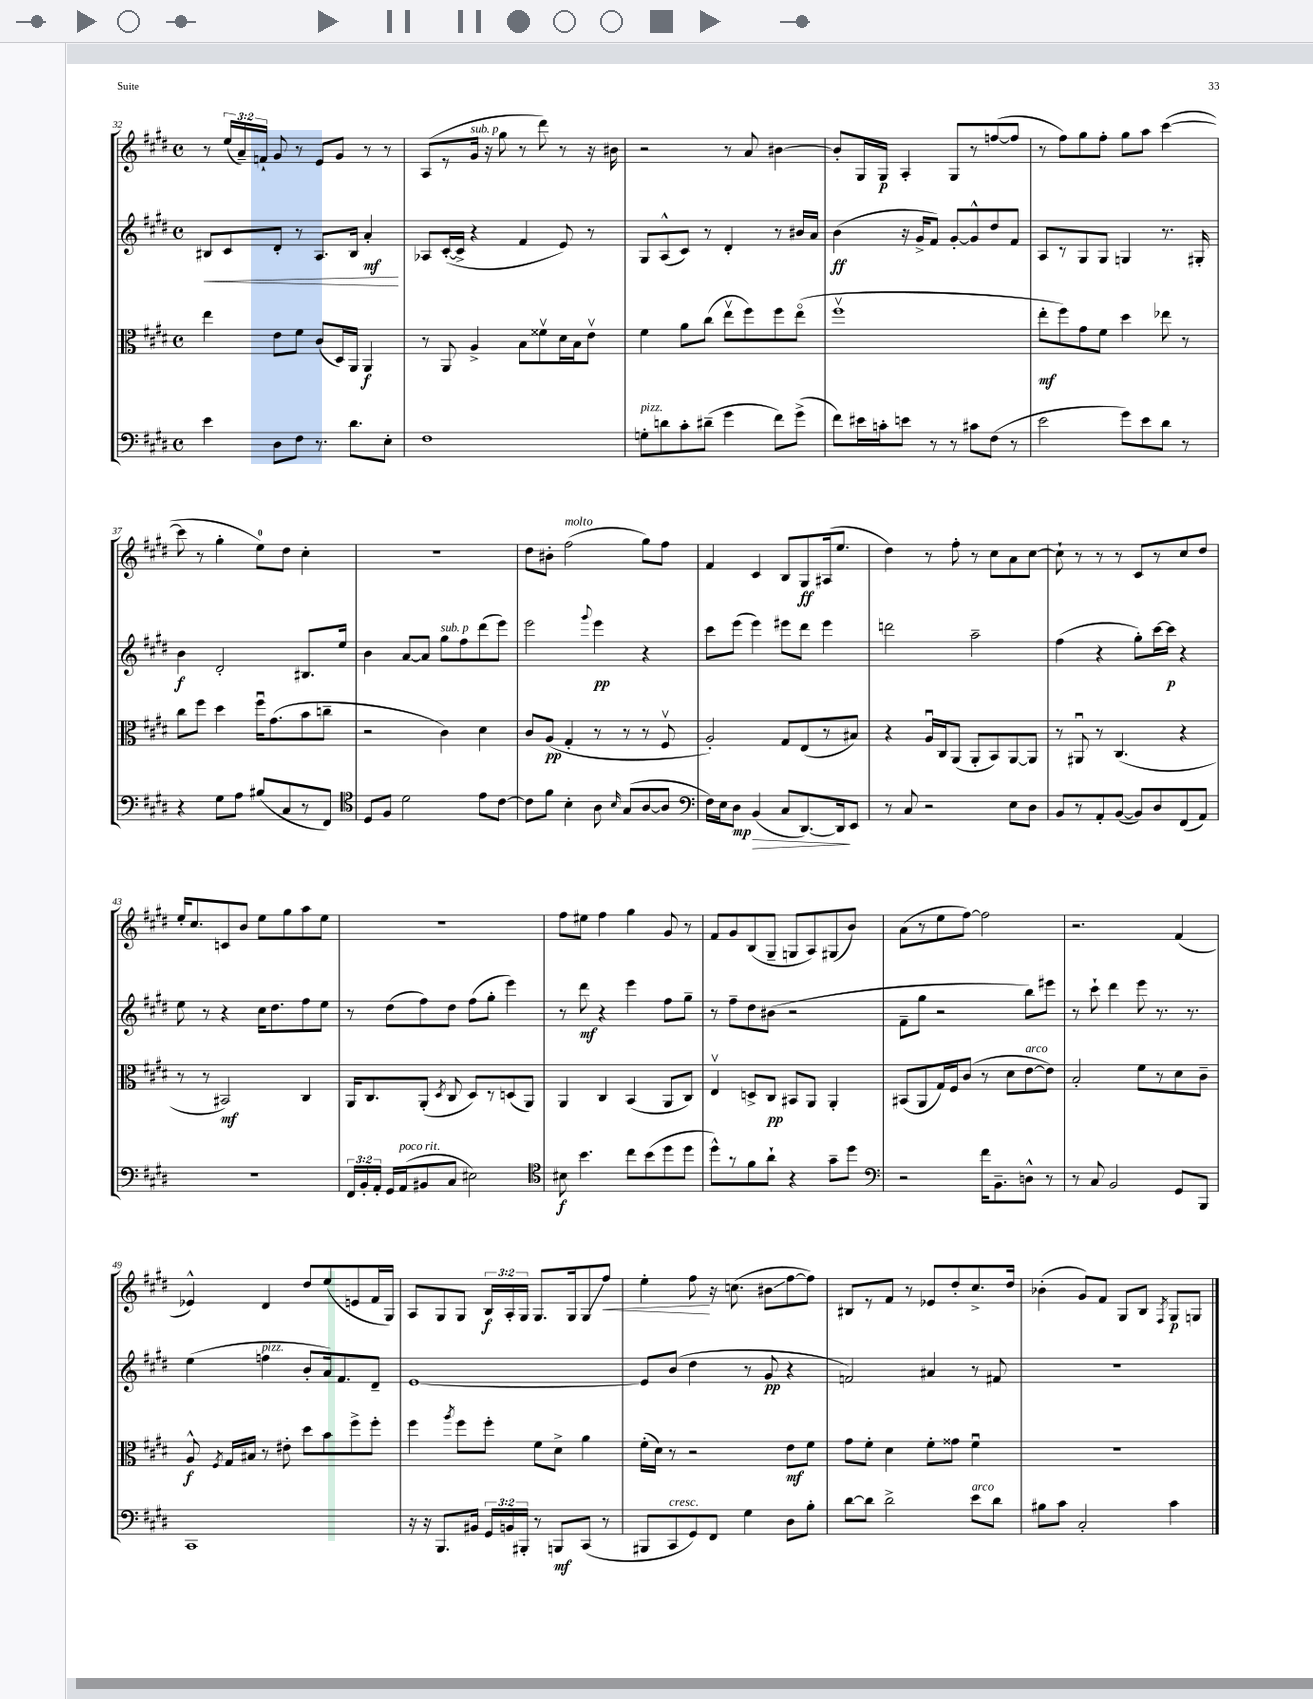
<<
\new StaffGroup <<
\new Staff = "s0" {
    \clef treble \key e \major \defaultTimeSignature \time 4/4 \override Staff.TupletNumber.text = #tuplet-number::calc-fraction-text
    \autoBeamOff r8 \tuplet 3/2 { e''16[( a'16--) f'16]-! } gis'8 r8 e'8[ gis'8] r8 r8 |
    a8[( r8 gis'16]^\markup { \italic "sub. p" } r16 gis''8 r8 dis'''8) r8 r16 bis'16 |
    r2 r8 a'8 bis'4~ |
    bis'8[-. gis16 gis16]\p a4-. gis8[ r8 f''8~( f''8] |
    r8 fis''8[) gis''8 fis''8]-. gis''8[ a''8] cis'''4~( |
    cis'''8 r8 gis''4-. e''8[-0) dis''8] cis''4-. |
    R1 |
    dis''8[ bis'8]-. fis''2^\markup { \italic "molto" }( gis''8[) fis''8] |
    fis'4 cis'4 b8[ gis8\ff ais16( e''8.] |
    dis''4) r8 fis''8-. r8 cis''8[ a'8 cis''8]~ |
    cis''8-! r8 r8 r8 cis'8[ r8 cis''8 dis''8] |
    e''16[-. cis''8. c'8 b'8] e''8[ gis''8 a''8 e''8] |
    R1 |
    fis''8[ eis''8] fis''4 gis''4 gis'8 r8 |
    fis'8[ gis'8 b8( gis8]-- g8[ a8) gis8( b'8]) |
    a'8[( r8 e''8 fis''8]~) fis''2 |
    r2. fis'4( |
    ees'4-^) dis'4 dis''8[ e''8( e'8 fis'16 gis16]) |
    a8[ gis8 gis8] \tuplet 3/2 { b16[\f a16-. gis16] } gis8.[ gis16 gis8\glissando fis''8]\< |
    e''4-. fis''8\! r16 c''8.( bis'8[\glissando fis''8~ fis''8]) |
    bis8[ r8 fis'8] r8 ees'8[ dis''8-. cis''8.-> dis''16] |
    bes'4-.( gis'8[) fis'8] gis8[ b8] \acciaccatura { fis8 } gis8[\p g8] \bar "|." |
}
\new Staff = "s1" {
    \clef treble \key e \major \defaultTimeSignature \time 4/4
    \autoBeamOff bis8[\< cis'8 dis'8]-. r8 a8.[ bis16] a'4-.\mf\! |
    aes8[ cis'16~-.( cis'16]-> r4 fis'4 e'8) r8 |
    gis8[ a8-^( cis'8]) r8 dis'4-. r8 bis'16[ a'16] |
    b'4\ff( r16 gis'16[-> fis'8]) gis'8[~-. gis'8-^ dis''8 fis'8] |
    a8[ r8 gis8 gis8] g4 r8. gis16-. |
    b'4\f dis'2-. bis8.[ e''16] |
    b'4 a'8[~ a'8] gis''8[^\markup { \italic "sub. p" } fis''8 dis'''8( e'''8]) |
    e'''2 \appoggiatura { gis'''8 } e'''4\pp r4 |
    cis'''8[ e'''8]( e'''4) eis'''8[ dis'''8] eis'''4 |
    d'''2 a''2-- |
    fis''4( r4 gis''8[-.) cis'''16~ cis'''16]\p r4 |
    e''8 r8 r4 cis''16[ dis''8. fis''8 e''8] |
    r8 dis''8[( fis''8) dis''8] fis''8[( gis''8]-. e'''4) |
    r8 dis'''8\mf r4 e'''4 fis''8[ gis''8]-- |
    r8 fis''8[-- dis''8 bis'8]( r2 |
    fis'8[-- gis''8] r2 b''8[) eis'''8] |
    r8 cis'''8-! dis'''4 e'''8 r8. r8. |
    e''4( f''4^\markup { \italic "pizz." } b'8[-. a'16) fis'8. dis'8]-- |
    e'1~ |
    e'8[ b'8]( dis''4 r8 gis'8\pp r4 |
    f'2) ais'4 r8 fis'8 |
    R1 \bar "|." |
}
\new Staff = "s2" {
    \clef alto \key e \major \defaultTimeSignature \time 4/4
    \autoBeamOff e''4 e'8[ fis'8] cis'8[( dis16) a,16] a,4\f |
    r8 a,8 a4-> b8[ fisis'8\upbow dis'16 b16 e'8]\upbow |
    fis'4 a'8[ cis''8]( e''8[\upbow fis''8) fis''8 e''8]\flageolet( |
    fis''1\upbow |
    e''8[-.\mf fis''8) gis'8 fis'8] dis''4 ees''8 r8 |
    cis''8[ fis''8] dis''4 fis''16[\downbow gis'8.( b'8 c''8]-- |
    r2 cis'4) dis'4 |
    cis'8[ a8]\pp( gis4-. r8 r8 r8 fis8\upbow |
    a2-.) gis8[ e8( r8 bis8]) |
    r4 a16[\downbow cis16 a,8]( a,8[-. b,8) a,8~ a,8] |
    r8 ais,8\downbow r8 cis4.( r4 |
    r8 r8 bis,2\mf) cis4 |
    a,16[ cis8. a,8]-.( \acciaccatura { dis8 } cis8 dis8[) r8 d8( a,8]) |
    a,4 cis4 b,4( a,8[ cis8]) |
    e4\upbow d8[-> cis8]\pp bis,8[ a,8] a,4-. |
    bis,8[( a,8 gis16) fis16 cis'8]( r8 dis'8[ e'8~^\markup { \italic "arco" } e'8]) |
    b2-. fis'8[ r8 dis'8 cis'8]-- |
    a8-^\f \acciaccatura { fis8 } gis16[ bis16] r8 eis'8-. dis''8[ b'8 fis''8-> fis''8]-. |
    fis''4 \acciaccatura { a''8 } fis''8[ fis''8]-. fis'8[ dis'8]-> a'4 |
    fis'16[-.( dis'16]) r8 r2 e'8[\mf fis'8] |
    gis'8[ fis'8]-. dis'4 fis'8[-. gisis'8] fis'4\downbow |
    R1 \bar "|." |
}
\new Staff = "s3" {
    \clef bass \key e \major \defaultTimeSignature \time 4/4 \override Staff.TupletNumber.text = #tuplet-number::calc-fraction-text
    \autoBeamOff e'4 dis8[ fis8] r8. dis'8.[ e8]-. |
    fis1 |
    g8[-.^\markup { \italic "pizz." } d'8 cis'8-. dis'8]--( gis'4 fis'8[) gis'8]->( |
    fis'8[) eis'16 c'16-. e'8] r8 r8 cis'8[ fis8]( r8 |
    e'2 gis'8[) e'8 dis'8] r8 |
    r4 gis8[ a8] bis8[( cis8 r8 fis,8]) |
    \clef tenor dis8[ fis8] dis'2 e'8[ cis'8]~ |
    cis'8[ fis'8] b4-. a8 \grace { b16 } gis8[( a8~ a8] |
    \clef bass fis16[) e16 dis8]\mp\> b,4( cis8[ dis,8.~) dis,16\! e,8] |
    r8 cis8 r2 e8[ dis8] |
    b,8[ r8 a,8-. b,8]~( b,8[) dis8 fis,8( a,8]) |
    R1 |
    \tuplet 3/2 { fis,16[ b,16-. a,16]-. } gis,16[ a,16^\markup { \italic "poco rit." }( bis,8 cis8] eis2) |
    \clef tenor bis8\f b'4. cis''8[ b'8( dis''8 dis''8] |
    dis''8[-^) r8 fis'8 a'8]-! r4 gis'8[-- dis''8] |
    \clef bass r2 fis'16[ b,8.-- d8]-^ r8 |
    r8 cis8 b,2 gis,8[ b,,8] |
    cis,1 |
    r16 r16 b,,8.[ bis,16] \tuplet 3/2 { gis,16[ b,16 bis,,16]-. } r8 b,,8[\mf cis,8]( r8 |
    bis,,8[ cis,8^\markup { \italic "cresc." } gis,8) fis,8] gis4 dis8[ b8]-. |
    dis'8[~ dis'8] dis'2-> e'8[^\markup { \italic "arco" } dis'8] |
    bis8[ cis'8] cis2-. cis'4 \bar "|." |
}
>>
>>
\layout { \context { \Score currentBarNumber = #32 } }
